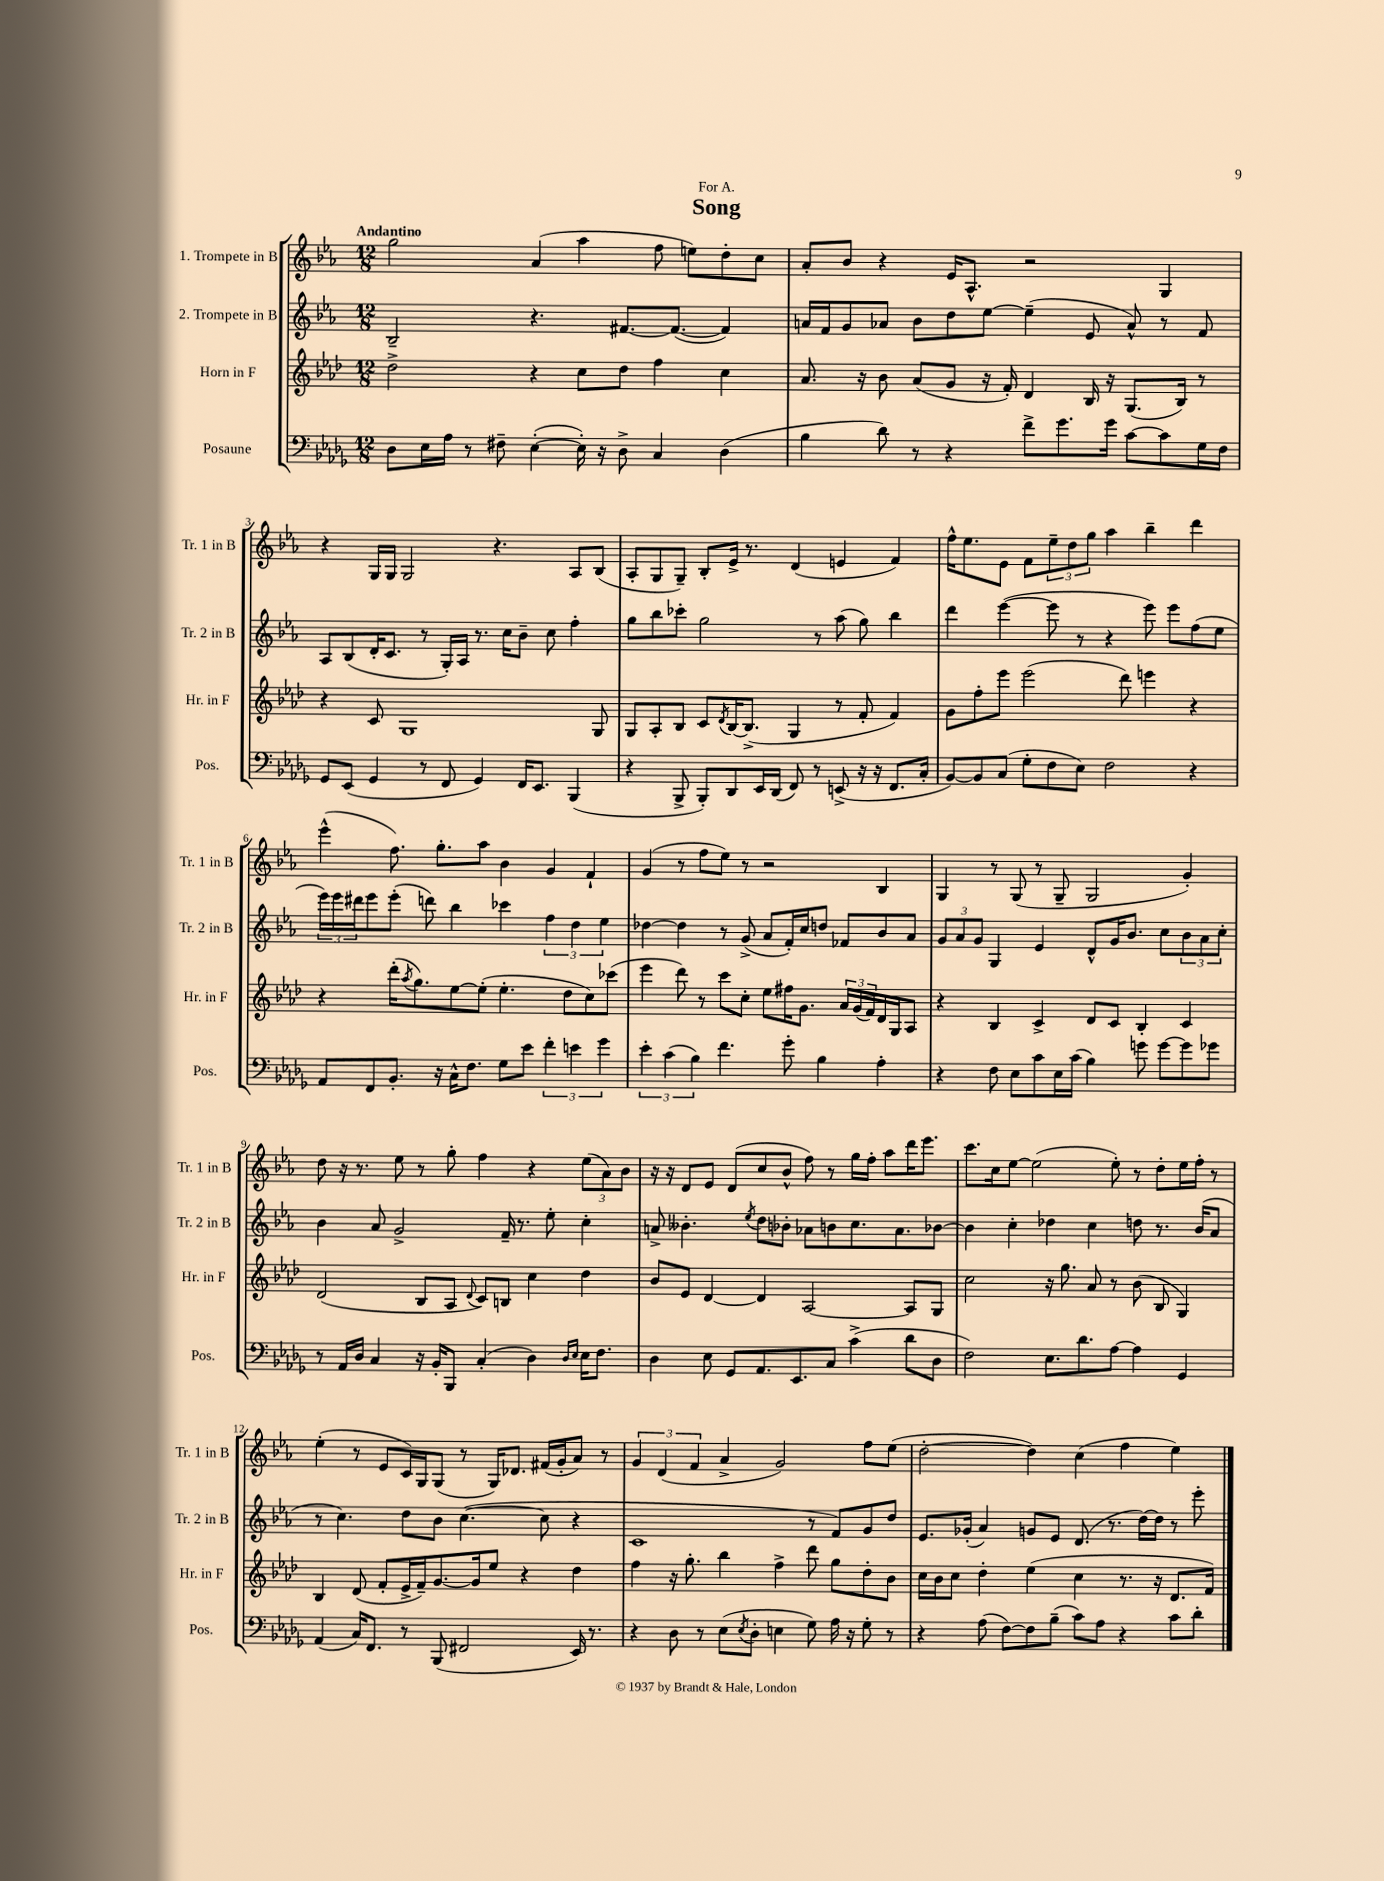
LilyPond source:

\header { title = "Song" dedication = "For A." }
<<
\new StaffGroup <<
\new Staff = "s0" \with { instrumentName = "1. Trompete in B" shortInstrumentName = "Tr. 1 in B" } {
    \clef treble \key ees \major \numericTimeSignature \time 12/8 \tempo "Andantino"
    g''2 aes'4( aes''4 f''8 e''8) d''8-. c''8 |
    aes'8-. bes'8 r4 ees'16 aes8.-^ r2 g4 |
    r4 g16 g16 g2 r4. aes8 bes8( |
    aes8-. g8 g8--) bes8-. ees'16-> r8. d'4( e'4 f'4) |
    f''16-^ ees''8. ees'8 f'8 \tuplet 3/2 { ees''8-- d''8 g''8 } aes''4 bes''4-- d'''4 |
    ees'''4-^( f''8.) g''8.-. aes''8 bes'4 g'4 f'4-! |
    g'4( r8 f''8 ees''8) r8 r2 bes4 |
    g4 r8 g8( r8 g8-- g2 g'4-.) |
    d''8 r16 r8. ees''8 r8 g''8-. f''4 r4 \tuplet 3/2 { ees''8( aes'8) bes'8 } |
    r16 r16 d'8 ees'8 d'8( c''8 bes'8-^ f''8) r8 g''16 f''16-. aes''8 d'''16 ees'''8. |
    c'''8. c''16 ees''8~ ees''2( ees''8-.) r8 d''8-. ees''16 f''16-. r8 |
    ees''4-.( r8 ees'8 c'16) g16 g8( r8 g16) des'8. fis'16( g'16-. aes'8) r8 |
    \tuplet 3/2 { g'4 d'4( f'4 } aes'4-> g'2) f''8 ees''8( |
    d''2~-. d''4) c''4( f''4 ees''4) \bar "|." |
}
\new Staff = "s1" \with { instrumentName = "2. Trompete in B" shortInstrumentName = "Tr. 2 in B" } {
    \clef treble \key ees \major \numericTimeSignature \time 12/8
    bes2-- r4. fis'8.~ fis'8.~( fis'4) |
    a'16 f'16 g'8 aes'8 bes'8 d''8 ees''8~ ees''4--( ees'8 aes'8-^) r8 f'8 |
    aes8 bes8( d'16-. c'8. r8 g16-.) aes16 r8. c''16 bes'8-- c''8 f''4-. |
    g''8 bes''8 ces'''8-. g''2 r8 aes''8( g''8) bes''4 |
    d'''4 ees'''4~( ees'''8 r8 r4 ees'''8) ees'''8 f''8( ees''8 |
    \tuplet 3/2 { ees'''16) ees'''16 dis'''16 } ees'''8 ees'''8-.( d'''8) bes''4 ces'''4 \tuplet 3/2 { f''4 d''4 ees''4 } |
    des''4~ des''4 r8 g'8->( aes'8 f'16-.) c''16 d''8 fes'8 bes'8 aes'8 |
    \tuplet 3/2 { g'8 aes'8 g'8 } g4 ees'4 d'8-^ g'16 bes'8. c''8 \tuplet 3/2 { bes'8 aes'8 c''8-. } |
    bes'4 aes'8 g'2-> f'16-- r8. ees''8-. c''4-. |
    a'8-> beses'4.-. \acciaccatura { ees''8 } d''8 bes'8-. aes'8 b'8 c''8. aes'8. bes'8~ |
    bes'4 c''4-. des''4 c''4 d''8 r8. bes'16( aes'8 |
    r8 c''4.) d''8 bes'8 c''4.~( c''8 r4 |
    c'1 r8 f'8) g'8 d''8 |
    ees'8. ges'16-.( aes'4) g'8 ees'8 d'8.( r8. d''16~) d''16 r8 ees'''8-. \bar "|." |
}
\new Staff = "s2" \with { instrumentName = "Horn in F" shortInstrumentName = "Hr. in F" } {
    \clef treble \key aes \major \numericTimeSignature \time 12/8
    des''2-> r4 c''8 des''8 f''4 c''4 |
    aes'8. r16 bes'8 aes'8( g'8 r16 f'16-.) des'4 bes16 r16 g8.( bes16) r8 |
    r4 c'8 g1 g8 |
    g8 aes8-. bes8 c'8 \acciaccatura { des'8 } bes16~ bes8.->( g4 r8 f'8-. f'4) |
    g'8 f''8-. ees'''8 ees'''2( des'''8) e'''4 r4 |
    r4 des'''16-.( \acciaccatura { aes''8 } g''8.) ees''8~ ees''8-.( ees''4.-. des''8 c''8) ces'''8( |
    ees'''4 des'''8) r8 c'''8 c''8-. ees''8 fis''16 g'8. \tuplet 3/2 { aes'16 g'16( f'16) } des'16 g16 aes8 |
    r4 bes4 c'4-> des'8 c'8 bes4-. c'4 |
    des'2( bes8 aes8 \appoggiatura { des'8 } c'8) b8 c''4 des''4 |
    bes'8 ees'8 des'4~ des'4 aes2~ aes8 g8 |
    c''2 r16 g''8. aes'8 r8 bes'8( bes8 g4) |
    bes4 des'8( f'8-. ees'16-> f'16--) g'8.~ g'16 ees''8 r4 des''4 |
    f''4 r16 g''8.-. bes''4 f''4-> des'''8 g''8 des''8-. bes'8 |
    c''16 bes'16 c''8 des''4-. ees''4( c''4 r8. r16 des'8. f'16) \bar "|." |
}
\new Staff = "s3" \with { instrumentName = "Posaune" shortInstrumentName = "Pos." } {
    \clef bass \key des \major \numericTimeSignature \time 12/8
    des8 ees16 aes16 r8 fis8-- ees4~-.( ees16-.) r16 des8-> c4 des4( |
    bes4 des'8) r8 r4 f'8-> ges'8. ges'16 c'8~ c'8 ges16 f16 |
    ges,8 ees,8( ges,4 r8 f,8 ges,4) f,16 ees,8. bes,,4( |
    r4 bes,,8-> bes,,8-.) des,8 ees,16 des,16( f,8) r8 e,8->( r16 r16 f,8. c16-. |
    bes,8~) bes,8 c8( ges8-. f8 ees8) f2 r4 |
    aes,8 f,8 bes,8.-. r16 c16-^ f8. ges8 ees'8 \tuplet 3/2 { f'4-. e'4 ges'4 } |
    \tuplet 3/2 { ees'4-. c'4( bes4) } f'4. ges'8-. bes4 aes4-. |
    r4 f8 ees8 c'8 ees16 c'16( bes4) g'8 g'8~ g'8 ges'8 |
    r8 aes,16 des16 c4 r16 bes,16-. bes,,8 c4-.( des4) \grace { des16 ees16 } ees16 f8. |
    des4 ees8 ges,8 aes,8. ees,8. c8 c'4->( des'8 des8 |
    f2) ees8. des'8. aes8~ aes4 ges,4 |
    aes,4( c16) f,8. r8 bes,,8( fis,2 ees,16) r8. |
    r4 des8 r8 ees8( \acciaccatura { ees8 } des8-. e4 ges8) aes16 r16 ges8-. r8 |
    r4 aes8( f8~) f8 bes8--( c'8) aes8 r4 c'8 des'8-. \bar "|." |
}
>>
>>
